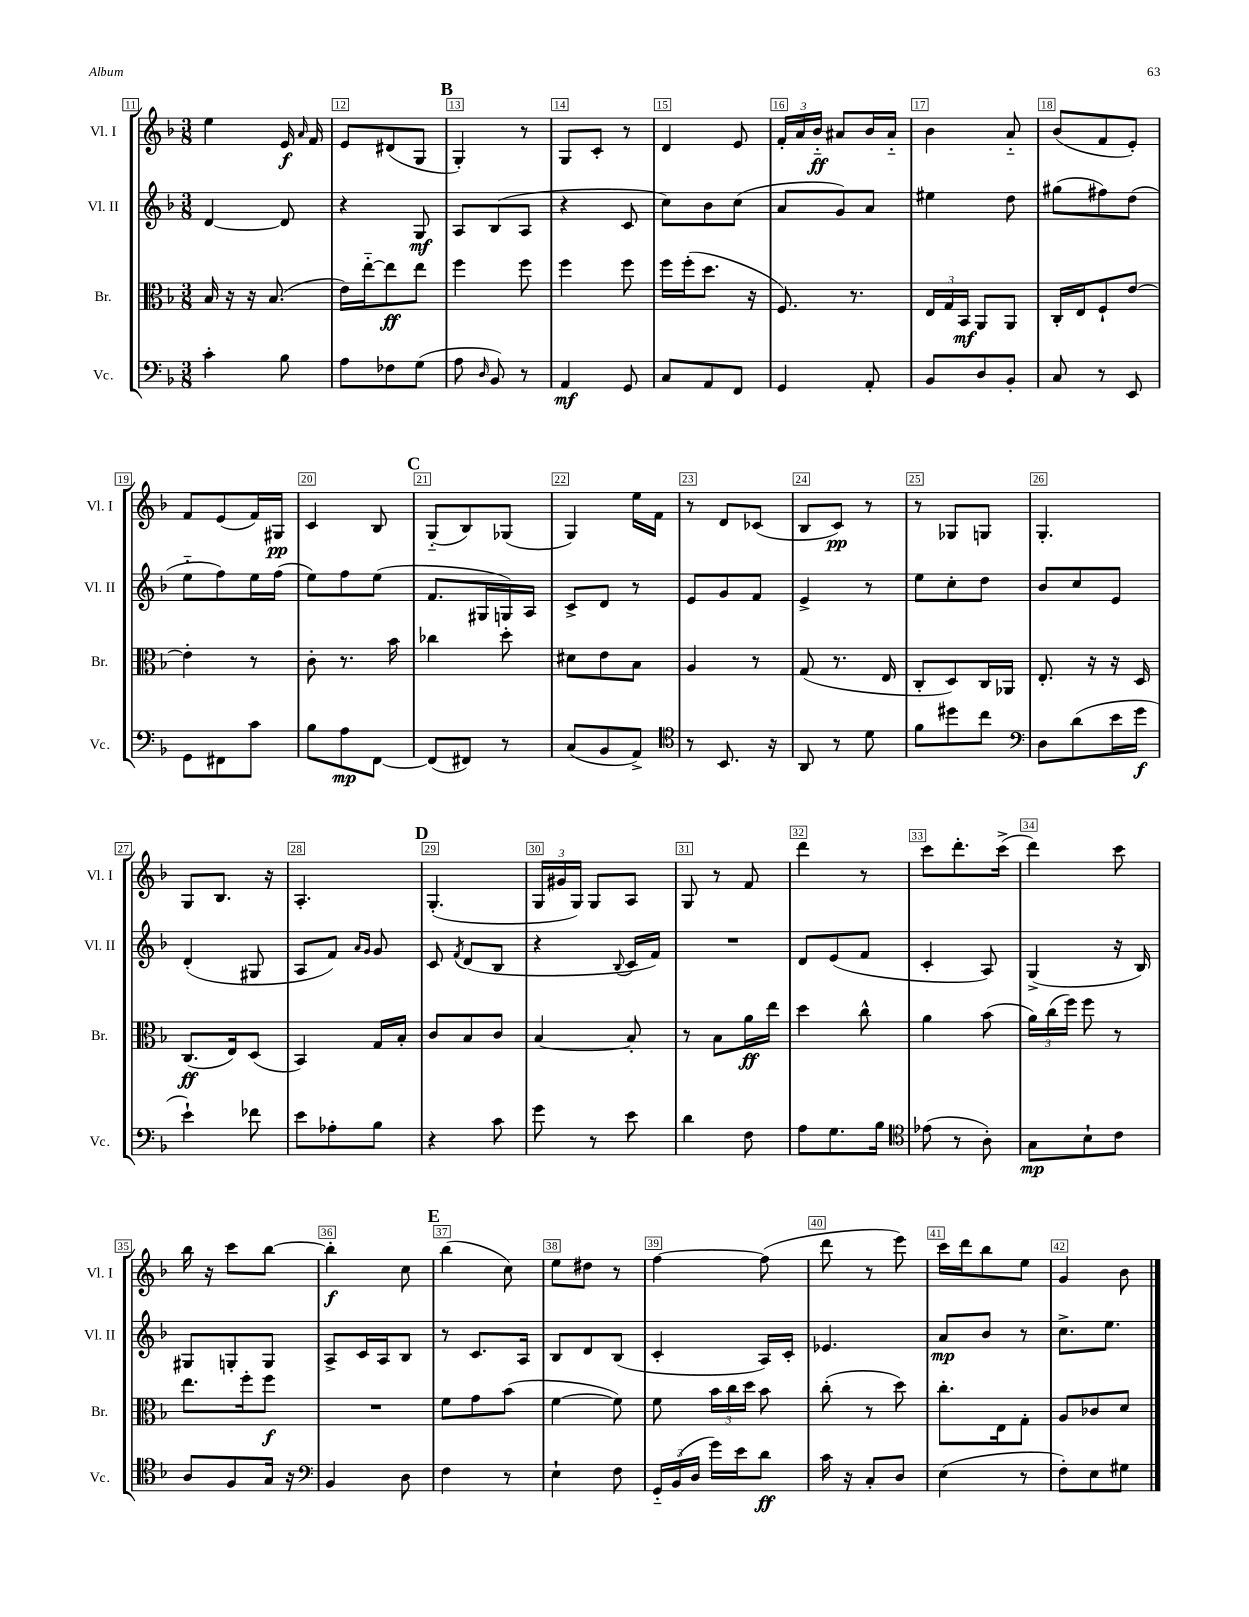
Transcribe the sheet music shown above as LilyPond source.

<<
\new StaffGroup <<
\new Staff = "s0" \with { instrumentName = "Vl. I" shortInstrumentName = "Vl. I" } {
    \clef treble \key f \major \numericTimeSignature \time 3/8
    \autoBeamOff e''4 e'16\f \grace { a'16 } f'16 |
    e'8[ dis'8( g8] |
    \mark \markup { \bold "B" } g4-.) r8 |
    g8[ c'8]-. r8 |
    d'4 e'8 |
    \tuplet 3/2 { f'16[-. a'16 bes'16]-_\ff } ais'8[ bes'16 ais'16]-_ |
    bes'4 a'8-_ |
    bes'8[( f'8 e'8]-.) |
    f'8[ e'8( f'16) gis16]\pp |
    c'4 bes8 |
    \mark \markup { \bold "C" } g8[-_( bes8) ges8]( |
    g4) e''16[ f'16] |
    r8 d'8[ ces'8]( |
    bes8[ c'8]\pp) r8 |
    r8 ges8[ g8] |
    g4.-. |
    g8[ bes8.] r16 |
    a4.-. |
    \mark \markup { \bold "D" } g4.-.( |
    \tuplet 3/2 { g16[ gis'16 g16]) } g8[ a8] |
    g8 r8 f'8 |
    d'''4 r8 |
    c'''8[ d'''8.-. c'''16]->( |
    d'''4) c'''8 |
    bes''16 r16 c'''8[ bes''8]~ |
    bes''4-.\f c''8 |
    \mark \markup { \bold "E" } bes''4( c''8) |
    e''8[ dis''8] r8 |
    f''4~ f''8( |
    d'''8 r8 e'''8) |
    c'''16[ d'''16 bes''8 e''8] |
    g'4 bes'8 \bar "|." |
}
\new Staff = "s1" \with { instrumentName = "Vl. II" shortInstrumentName = "Vl. II" } {
    \clef treble \key f \major \numericTimeSignature \time 3/8
    \autoBeamOff d'4~ d'8 |
    r4 g8\mf |
    \mark \markup { \bold "B" } a8[ bes8( a8] |
    r4 c'8 |
    c''8[) bes'8 c''8]( |
    a'8[ g'8) a'8] |
    eis''4 d''8 |
    gis''8[( fis''8) d''8]( |
    e''8[-_ f''8) e''16 f''16]( |
    e''8[) f''8 e''8]( |
    \mark \markup { \bold "C" } f'8.[ gis16 g16) a16] |
    c'8[-> d'8] r8 |
    e'8[ g'8 f'8] |
    e'4-> r8 |
    e''8[ c''8-. d''8] |
    bes'8[ c''8 e'8] |
    d'4-.( gis8 |
    a8[ f'8]) \grace { a'16[ g'16] } g'8 |
    \mark \markup { \bold "D" } c'8 \acciaccatura { f'8 } d'8[( bes8] |
    r4 \appoggiatura { bes8 } c'16[ f'16]) |
    R4. |
    d'8[ e'8( f'8] |
    c'4-. a8) |
    g4->( r16 bes16) |
    gis8[ g8-. g8] |
    a8[-> c'16 a16 bes8] |
    \mark \markup { \bold "E" } r8 c'8.[ a16] |
    bes8[ d'8 bes8]( |
    c'4-. a16[) c'16]-. |
    ees'4. |
    a'8[\mp bes'8] r8 |
    c''8.[-> e''8.] \bar "|." |
}
\new Staff = "s2" \with { instrumentName = "Br." shortInstrumentName = "Br." } {
    \clef alto \key f \major \numericTimeSignature \time 3/8
    \autoBeamOff bes16 r16 r16 bes8.( |
    e'16[) e''16~-_ e''8\ff e''8] |
    \mark \markup { \bold "B" } f''4 f''8 |
    f''4 f''8 |
    f''16[ f''16-.( d''8.] r16 |
    f8.) r8. |
    \tuplet 3/2 { e16[ g16 bes,16]\mf } a,8[ a,8] |
    c16[-. e16 f8-! e'8]~ |
    e'4-. r8 |
    c'8-. r8. bes'16 |
    \mark \markup { \bold "C" } ces''4 d''8-. |
    dis'8[ e'8 bes8] |
    a4 r8 |
    g8( r8. e16 |
    c8[-. d8) c16 aes,16] |
    e8.-. r16 r16 d16 |
    c8.[\ff( e16) d8]( |
    bes,4) g16[ bes16]-. |
    \mark \markup { \bold "D" } c'8[ bes8 c'8] |
    bes4~ bes8-. |
    r8 bes8[ a'16\ff e''16] |
    d''4 c''8-^ |
    a'4 bes'8( |
    \tuplet 3/2 { a'16[) c''16( f''16]) } f''8 r8 |
    e''8.[ f''16-. f''8]\f |
    R4. |
    \mark \markup { \bold "E" } f'8[ g'8 bes'8]( |
    f'4~ f'8) |
    f'8 \tuplet 3/2 { bes'16[ c''16 d''16] } bes'8 |
    c''8-.( r8 d''8) |
    c''8.[-. e16 g8]-. |
    a8[ ces'8 d'8] \bar "|." |
}
\new Staff = "s3" \with { instrumentName = "Vc." shortInstrumentName = "Vc." } {
    \clef bass \key f \major \numericTimeSignature \time 3/8
    \autoBeamOff c'4-. bes8 |
    a8[ fes8 g8]( |
    \mark \markup { \bold "B" } a8 \grace { d16 } bes,8) r8 |
    a,4\mf g,8 |
    c8[ a,8 f,8] |
    g,4 a,8-. |
    bes,8[ d8 bes,8]-. |
    c8 r8 e,8 |
    g,8[ fis,8 c'8] |
    bes8[ a8\mp f,8]~ |
    \mark \markup { \bold "C" } f,8[( fis,8]) r8 |
    c8[( bes,8 a,8]->) |
    \clef tenor r8 bes,8. r16 |
    a,8 r8 d'8 |
    f'8[ dis''8 c''8] |
    \clef bass d8[ d'8( e'16 g'16]\f |
    e'4-!) fes'8 |
    e'8[ aes8-. bes8] |
    \mark \markup { \bold "D" } r4 c'8 |
    g'8 r8 e'8 |
    d'4 f8 |
    a8[ g8. bes16] |
    \clef tenor ees'8( r8 a8-.) |
    g8[\mp bes8-! c'8] |
    a8[ f8 g16] r16 |
    \clef bass bes,4 d8 |
    \mark \markup { \bold "E" } f4 r8 |
    e4-! f8 |
    \tuplet 3/2 { g,16[-_ bes,16( d16] } g'16[) e'16 d'8]\ff |
    c'16 r16 c8[-. d8] |
    e4( r8 |
    f8[-.) e8 gis8] \bar "|." |
}
>>
>>
\layout { \context { \Score currentBarNumber = #11 \override BarNumber.break-visibility = ##(#f #t #t) barNumberVisibility = #all-bar-numbers-visible \override BarNumber.stencil = #(make-stencil-boxer 0.1 0.3 ly:text-interface::print) } }
